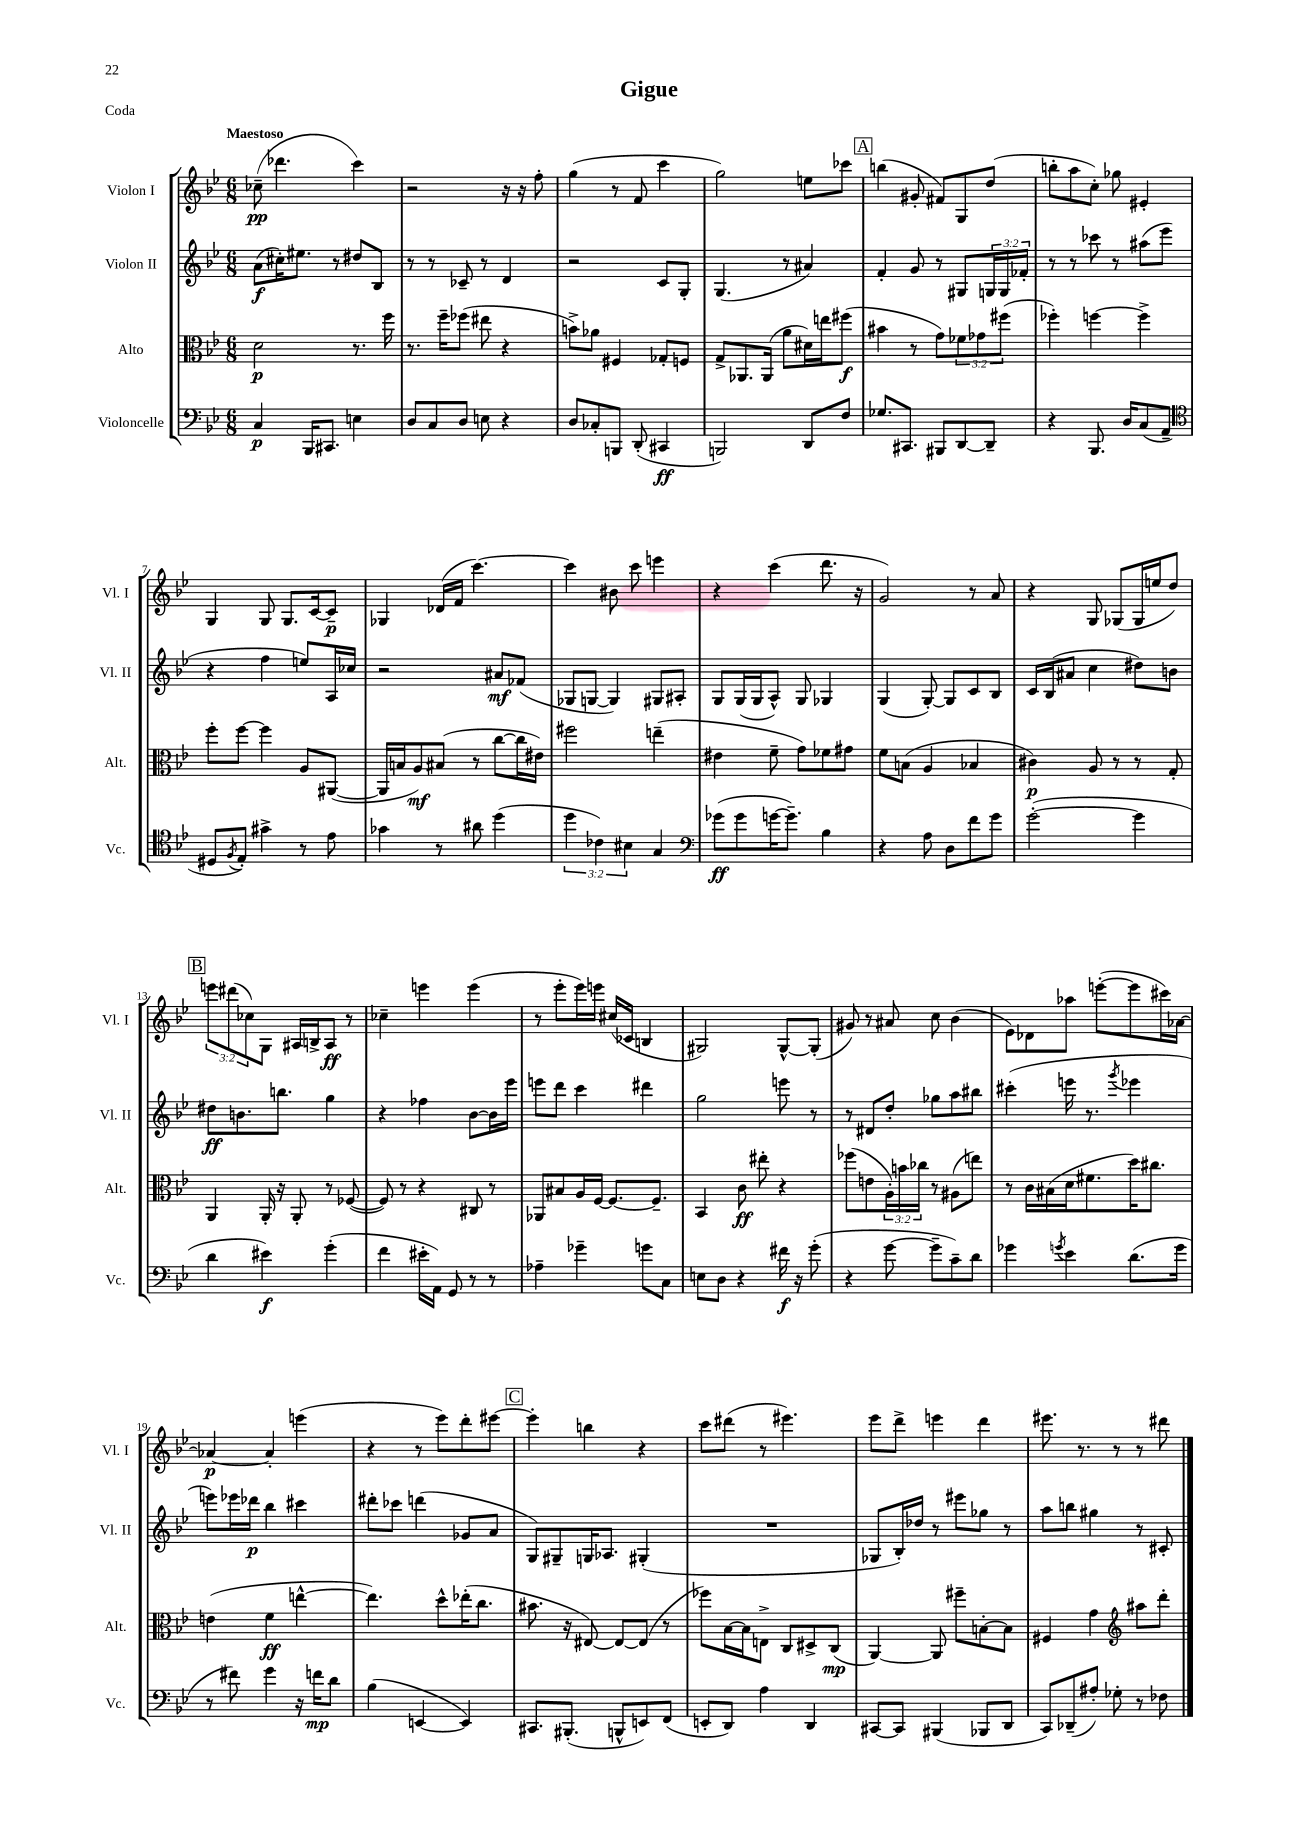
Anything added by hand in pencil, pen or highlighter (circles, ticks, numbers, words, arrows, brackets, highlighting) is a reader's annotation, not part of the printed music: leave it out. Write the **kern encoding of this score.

**kern	**dynam	**kern	**dynam	**kern	**dynam	**kern	**dynam
*part4	*part4	*part3	*part3	*part2	*part2	*part1	*part1
*staff4	*staff4	*staff3	*staff3	*staff2	*staff2	*staff1	*staff1
*I"Violoncelle	*	*I"Alto	*	*I"Violon II	*	*I"Violon I	*
*I'Vc.	*	*I'Alt.	*	*I'Vl. II	*	*I'Vl. I	*
*clefF4	*	*clefC3	*	*clefG2	*	*clefG2	*
*k[b-e-]	*	*k[b-e-]	*	*k[b-e-]	*	*k[b-e-]	*
*M6/8	*	*M6/8	*	*M6/8	*	*M6/8	*
=1	=1	=1	=1	=1	=1	=1	=1
!	!	!	!	!	!	!LO:TX:a:B:t=Maestoso	!
4C/	p	2d\	p	(8a\L	f	(8cc-X~\	pp
.	.	.	.	16cc#X'\K)	.	4.ddd-X\	.
.	.	.	.	8.ee#X\J	.	.	.
16BBB-/KL	.	.	.	.	.	.	.
8.CC#X/J	.	.	.	.	.	.	.
.	.	.	.	8r	.	.	.
4En\	.	8.r	.	8dd#X/L	.	4ccc\)	.
.	.	.	.	8B-/J	.	.	.
.	.	16ff\	.	.	.	.	.
=2	=2	=2	=2	=2	=2	=2	=2
8D/L	.	8.r	.	8r	.	2r	.
8C/	.	.	.	8r	.	.	.
.	.	16ff~\KL	.	.	.	.	.
8D/J	.	(8ff-X\J	.	8c-X~/	.	.	.
8En\	.	8ee#X\	.	8r	.	.	.
4r	.	4r	.	4d/	.	16r	.
.	.	.	.	.	.	16r	.
.	.	.	.	.	.	8ff'\	.
=3	=3	=3	=3	=3	=3	=3	=3
8D/L	.	8bn^\L)	.	2r	.	(4gg\	.
8C-X'/	.	8a-X\J	.	.	.	.	.
8BBBn/J	.	4F#X/	.	.	.	8r	.
(8DD'/	.	.	.	.	.	8f/	.
4CC#X/	ff	8G-X'/L	.	8c/L	.	4ccc\	.
.	.	8Fn/J	.	8G'/J	.	.	.
=4	=4	=4	=4	=4	=4	=4	=4
2BBBn/)	.	8G^/L	.	(4.G/	.	2gg\)	.
.	.	8.AA-X/	.	.	.	.	.
.	.	(16AA-/Jk	.	.	.	.	.
.	.	8a\L	.	8r	.	.	.
8DD/L	.	16d#X\L)	.	4a#X/)	.	8een\L	.
.	.	16een\J	.	.	.	.	.
8F/J	.	(8ff#X\J	f	.	.	8ccc-X\J	.
!!LO:REH:place=s1:t=A
=5	=5	=5	=5	=5	=5	=5	=5
8.G-X/L	.	4b#X\	.	4f'/	.	(4bbn\	.
8.CC#X/J	.	.	.	.	.	.	.
.	.	8r	.	8g/	.	8g#X'/	.
8BBB#X/L	.	8g\L)	.	8r	.	8f#X/L)	.
[8DD/	.	12f-X\	.	8G#X/L	.	8G/	.
.	.	12g-X\	.	.	.	.	.
8DD~/J]	.	.	.	24Gn/L	.	(8dd/J	.
.	.	(12ff#X\J	.	24G/	.	.	.
.	.	.	.	24f-X'/JJ	.	.	.
=6	=6	=6	=6	=6	=6	=6	=6
4r	.	4ff-X'\)	.	8r	.	8bbn'\L	.
.	.	.	.	8r	.	8aa\	.
8.BBB-/	.	[4ffn\	.	8ccc-X\	.	8cc'\J)	.
.	.	.	.	8r	.	8gg-X\	.
16D/KL	.	.	.	.	.	.	.
(8C/	.	4ff^\]	.	(8aa#X\L	.	4e#X'/	.
8AA~/J	.	.	.	8eee-\J	.	.	.
!!LO:LB:g=z
=7	=7	=7	=7	=7	=7	=7	=7
*clefC4	*	*	*	*	*	*	*
8D#X/L	.	8ff'\L	.	4r	.	4G/	.
8qF/	.	.	.	.	.	.	.
8E-'/J)	.	[8ff\J	.	.	.	.	.
4g#X^\	.	4ff\]	.	4ff\	.	8G/	.
.	.	.	.	.	.	8.G/L	.
8r	.	8A/L	.	8een/L)	.	.	.
.	.	.	.	.	.	[16c/k	.
8e-\	.	([8AA#X/J	.	16A/L	.	8c~/J]	p
.	.	.	.	16cc-X/JJ	.	.	.
=8	=8	=8	=8	=8	=8	=8	=8
4g-X\	.	16AA#/LL]	.	2r	.	4G-X/	.
.	.	16Bn/J	.	.	.	.	.
.	.	8A/)	mf	.	.	.	.
8r	.	(8B#X/J	.	.	.	(16d-X/LL	.
.	.	.	.	.	.	16f/JJ	.
8a#X\	.	8r	.	.	.	[4.ccc\)	.
(4dd\	.	[8cc\L	.	8a#X/L	mf	.	.
.	.	16cc\L]	.	(8f-X/J	.	.	.
.	.	16e#X\JJ)	.	.	.	.	.
=9	=9	=9	=9	=9	=9	=9	=9
6dd\	.	2ff#X\	.	8G-X/L	.	4ccc\]	.
.	.	.	.	[8Gn/J	.	.	.
6c-X\)	.	.	.	.	.	.	.
.	.	.	.	4G/])	.	8b#X\	.
6B#X\	.	.	.	.	.	.	.
.	.	.	.	.	.	8ccc\	.
4G/	.	(4een~\	.	8G#X/L	.	4eeen\	.
.	.	.	.	8A#X'/J	.	.	.
=10	=10	=10	=10	=10	=10	=10	=10
*clefF4	*	*	*	*	*	*	*
(8g-X\L	ff	4e#X\	.	8G/L	.	4r	.
8g-\	.	.	.	(16G/L	.	.	.
.	.	.	.	16G/J	.	.	.
[16gn\K	.	8f~\	.	8A^^/J)	.	(4ccc\	.
8.g~\J])	.	.	.	.	.	.	.
.	.	8g\L)	.	8G/	.	.	.
4B-\	.	8f-X\	.	4G-X/	.	8.ddd\	.
.	.	8g#X\J	.	.	.	.	.
.	.	.	.	.	.	16r	.
=11	=11	=11	=11	=11	=11	=11	=11
4r	.	8f\L	.	(4G/	.	2g/)	.
.	.	(8Bn\J	.	.	.	.	.
8A\	.	4A/	.	[8G'/)	.	.	.
8D\L	.	.	.	8G/L]	.	.	.
8f\	.	4B-X/	.	8c/	.	8r	.
8g\J	.	.	.	8B-/J	.	8a/	.
=12	=12	=12	=12	=12	=12	=12	=12
([2g'\	.	4c#X\)	p	16c/LL	.	4r	.
.	.	.	.	(16B-/J	.	.	.
.	.	.	.	8a#X/J	.	.	.
.	.	8A/	.	4cc\	.	8G/	.
.	.	8r	.	.	.	(8G-X/L	.
4g\]	.	8r	.	8dd#X\L)	.	16G-/L	.
.	.	.	.	.	.	16een/J	.
.	.	8G'/	.	8bn\J	.	8dd/J)	.
!!LO:LB:g=z
!!LO:REH:place=s1:t=B
=13	=13	=13	=13	=13	=13	=13	=13
4d\	.	4AA/	.	8dd#X\L	ff	12eeen\L	.
.	.	.	.	.	.	(12ddd#X\	.
.	.	.	.	8.bn\	.	.	.
.	.	.	.	.	.	12cc-X\)	.
4e#X\)	f	16AA'/	.	.	.	8G\J	.
.	.	16r	.	8.bbn\J	.	.	.
.	.	8AA'/	.	.	.	16A#X/LL	.
.	.	.	.	.	.	16Bn^/J	.
(4g'\	.	8r	.	4gg\	.	8A#/J	ff
.	.	([8F-X/	.	.	.	8r	.
=14	=14	=14	=14	=14	=14	=14	=14
4f\	.	8F-/])	.	4r	.	4cc-X~\	.
.	.	8r	.	.	.	.	.
16e#X'\LL	.	4r	.	4ff-X\	.	4eeen\	.
16AA\JJ)	.	.	.	.	.	.	.
8GG/	.	.	.	.	.	.	.
8r	.	8C#X/	.	[8b-\L	.	(4eee\	.
8r	.	8r	.	16b-\L]	.	.	.
.	.	.	.	16eee-\JJ	.	.	.
=15	=15	=15	=15	=15	=15	=15	=15
4A-X~\	.	8AA-X/L	.	8eeen\L	.	8r	.
.	.	8B#X/	.	8ddd\J	.	8eee-'\L	.
4g-X~\	.	16A/L	.	4ccc\	.	16eee-\L)	.
.	.	[16F/JJ	.	.	.	16eeen\JJ	.
.	.	8.F/L_	.	.	.	(16cc#X/LL	.
.	.	.	.	.	.	16c-X/JJ	.
8gn\L	.	.	.	4ddd#X\	.	4Bn/	.
.	.	8.F~/J]	.	.	.	.	.
8C\J	.	.	.	.	.	.	.
=16	=16	=16	=16	=16	=16	=16	=16
8En\L	.	4BB-/	.	2gg\	.	2G#X/)	.
8D\J	.	.	.	.	.	.	.
4r	.	8c\	ff	.	.	.	.
.	.	8ee#X'\	.	.	.	.	.
16f#X\	f	4r	.	8eeen\	.	[8G#^^/L	.
16r	.	.	.	.	.	.	.
(8g'\	.	.	.	8r	.	(8G#'/J]	.
=17	=17	=17	=17	=17	=17	=17	=17
4r	.	(8ff-X\L	.	8r	.	8g#X/)	.
.	.	8en\	.	8d#X/L	.	8r	.
[8g\	.	24A'\L)	.	8dd'/J	.	8a#X/	.
.	.	24bn\	.	.	.	.	.
.	.	24cc-X\JJ	.	.	.	.	.
8g~\L]	.	8r	.	8gg-X\L	.	8cc\	.
8c~\)	.	(8A#X\L	.	8aa\	.	(4b-\	.
8d\J	.	8een\J)	.	8bb#X\J	.	.	.
=18	=18	=18	=18	=18	=18	=18	=18
4g-X\	.	8r	.	(4ccc#X'\	.	8e-\L)	.
.	.	16c\LL	.	.	.	8d-X\	.
.	.	(16B#X\	.	.	.	.	.
8qgn/	.	.	.	.	.	.	.
4e-\	.	16d\J	.	16eeen\	.	8aa-X\J	.
.	.	8.f#X\	.	8.r	.	.	.
.	.	.	.	.	.	([8eeen'\L	.
.	.	.	.	8qggg/	.	.	.
(8.d\L	.	16dd\K)	.	4eee-X\	.	8eee\]	.
.	.	8.cc#X\J	.	.	.	.	.
.	.	.	.	.	.	16ccc#X\L)	.
16g\Jk	.	.	.	.	.	[16a-X\JJ	.
!!LO:LB:g=z
=19	=19	=19	=19	=19	=19	=19	=19
8r	.	(4en\	.	8eeen\L)	.	4a-X/_	p
8f#X\)	.	.	.	16eee-X\L	.	.	.
.	.	.	.	16ddd-X\JJ	p	.	.
4g\	.	4f\	ff	4bb-\	.	4a-'/]	.
16r	.	[4een^^\	.	4ccc#X\	.	(4eeen\	.
16fn\KL	mp	.	.	.	.	.	.
8d\J	.	.	.	.	.	.	.
=20	=20	=20	=20	=20	=20	=20	=20
(4B-\	.	4.ee\])	.	8ddd#X'\L	.	4r	.
.	.	.	.	8ccc-X\J	.	.	.
[4EEn/	.	.	.	(4dddn\	.	8r	.
.	.	8dd^^\L	.	.	.	8eee-\L)	.
4EE/])	.	(16ee-X'\K	.	8g-X/L	.	8ddd'\	.
.	.	8.cc\J	.	.	.	.	.
.	.	.	.	8a/J	.	[8eee#X\J	.
!!LO:REH:place=s1:t=C
=21	=21	=21	=21	=21	=21	=21	=21
8.CC#X/L	.	8.b#X\	.	8G/L)	.	4eee#'\]	.
.	.	.	.	8G#X~/	.	.	.
(8.BBB#X'/J	.	16r	.	.	.	.	.
.	.	[8E#X/)	.	16Gn/K	.	4bbn\	.
.	.	.	.	8.A-X/J	.	.	.
8BBBn^^/L	.	8E#/L_	.	.	.	.	.
8EEn/)	.	(8E#/J]	.	(4G#X'/	.	4r	.
(8FF/J	.	8r	.	.	.	.	.
=22	=22	=22	=22	=22	=22	=22	=22
8EEn'/L	.	8ff-X\L)	.	2.r	.	8ccc\L	.
8DD/J)	.	[16B-\L	.	.	.	(8ddd#X\J	.
.	.	16B-\J]	.	.	.	.	.
4A\	.	8En^\J	.	.	.	8r	.
.	.	8C/L	.	.	.	4.eee#X\)	.
4DD/	.	8D#X^/	.	.	.	.	.
.	.	(8C/J	mp	.	.	.	.
=23	=23	=23	=23	=23	=23	=23	=23
[8CC#X/L	.	[4AA/)	.	8G-X/L	.	8eee-\L	.
8CC#/J]	.	.	.	16B-'/L)	.	8ddd^\J	.
.	.	.	.	16dd-X/JJ	.	.	.
(4BBB#X/	.	8AA/]	.	8r	.	4eeen\	.
.	.	8ff#X~\L	.	8eee#X\L	.	.	.
8BBB-X/L	.	[8Bn'\	.	8gg-X\J	.	4ddd\	.
8DD/J	.	8B\J]	.	8r	.	.	.
=24	=24	=24	=24	=24	=24	=24	=24
8CC/L)	.	4F#X/	.	8aa\L	.	8.eee#X\	.
(8DD-X~/	.	.	.	8bbn\J	.	.	.
.	.	.	.	.	.	8.r	.
8A#X'/J)	.	4g\	.	4gg#X\	.	.	.
8G-X'\	.	.	.	.	.	8r	.
*	*	*clefG2	*	*	*	*	*
8r	.	8aa#X\L	.	8r	.	8r	.
8F-X\	.	8ddd'\J	.	8c#X'/	.	8ddd#X\	.
==	==	==	==	==	==	==	==
*-	*-	*-	*-	*-	*-	*-	*-
